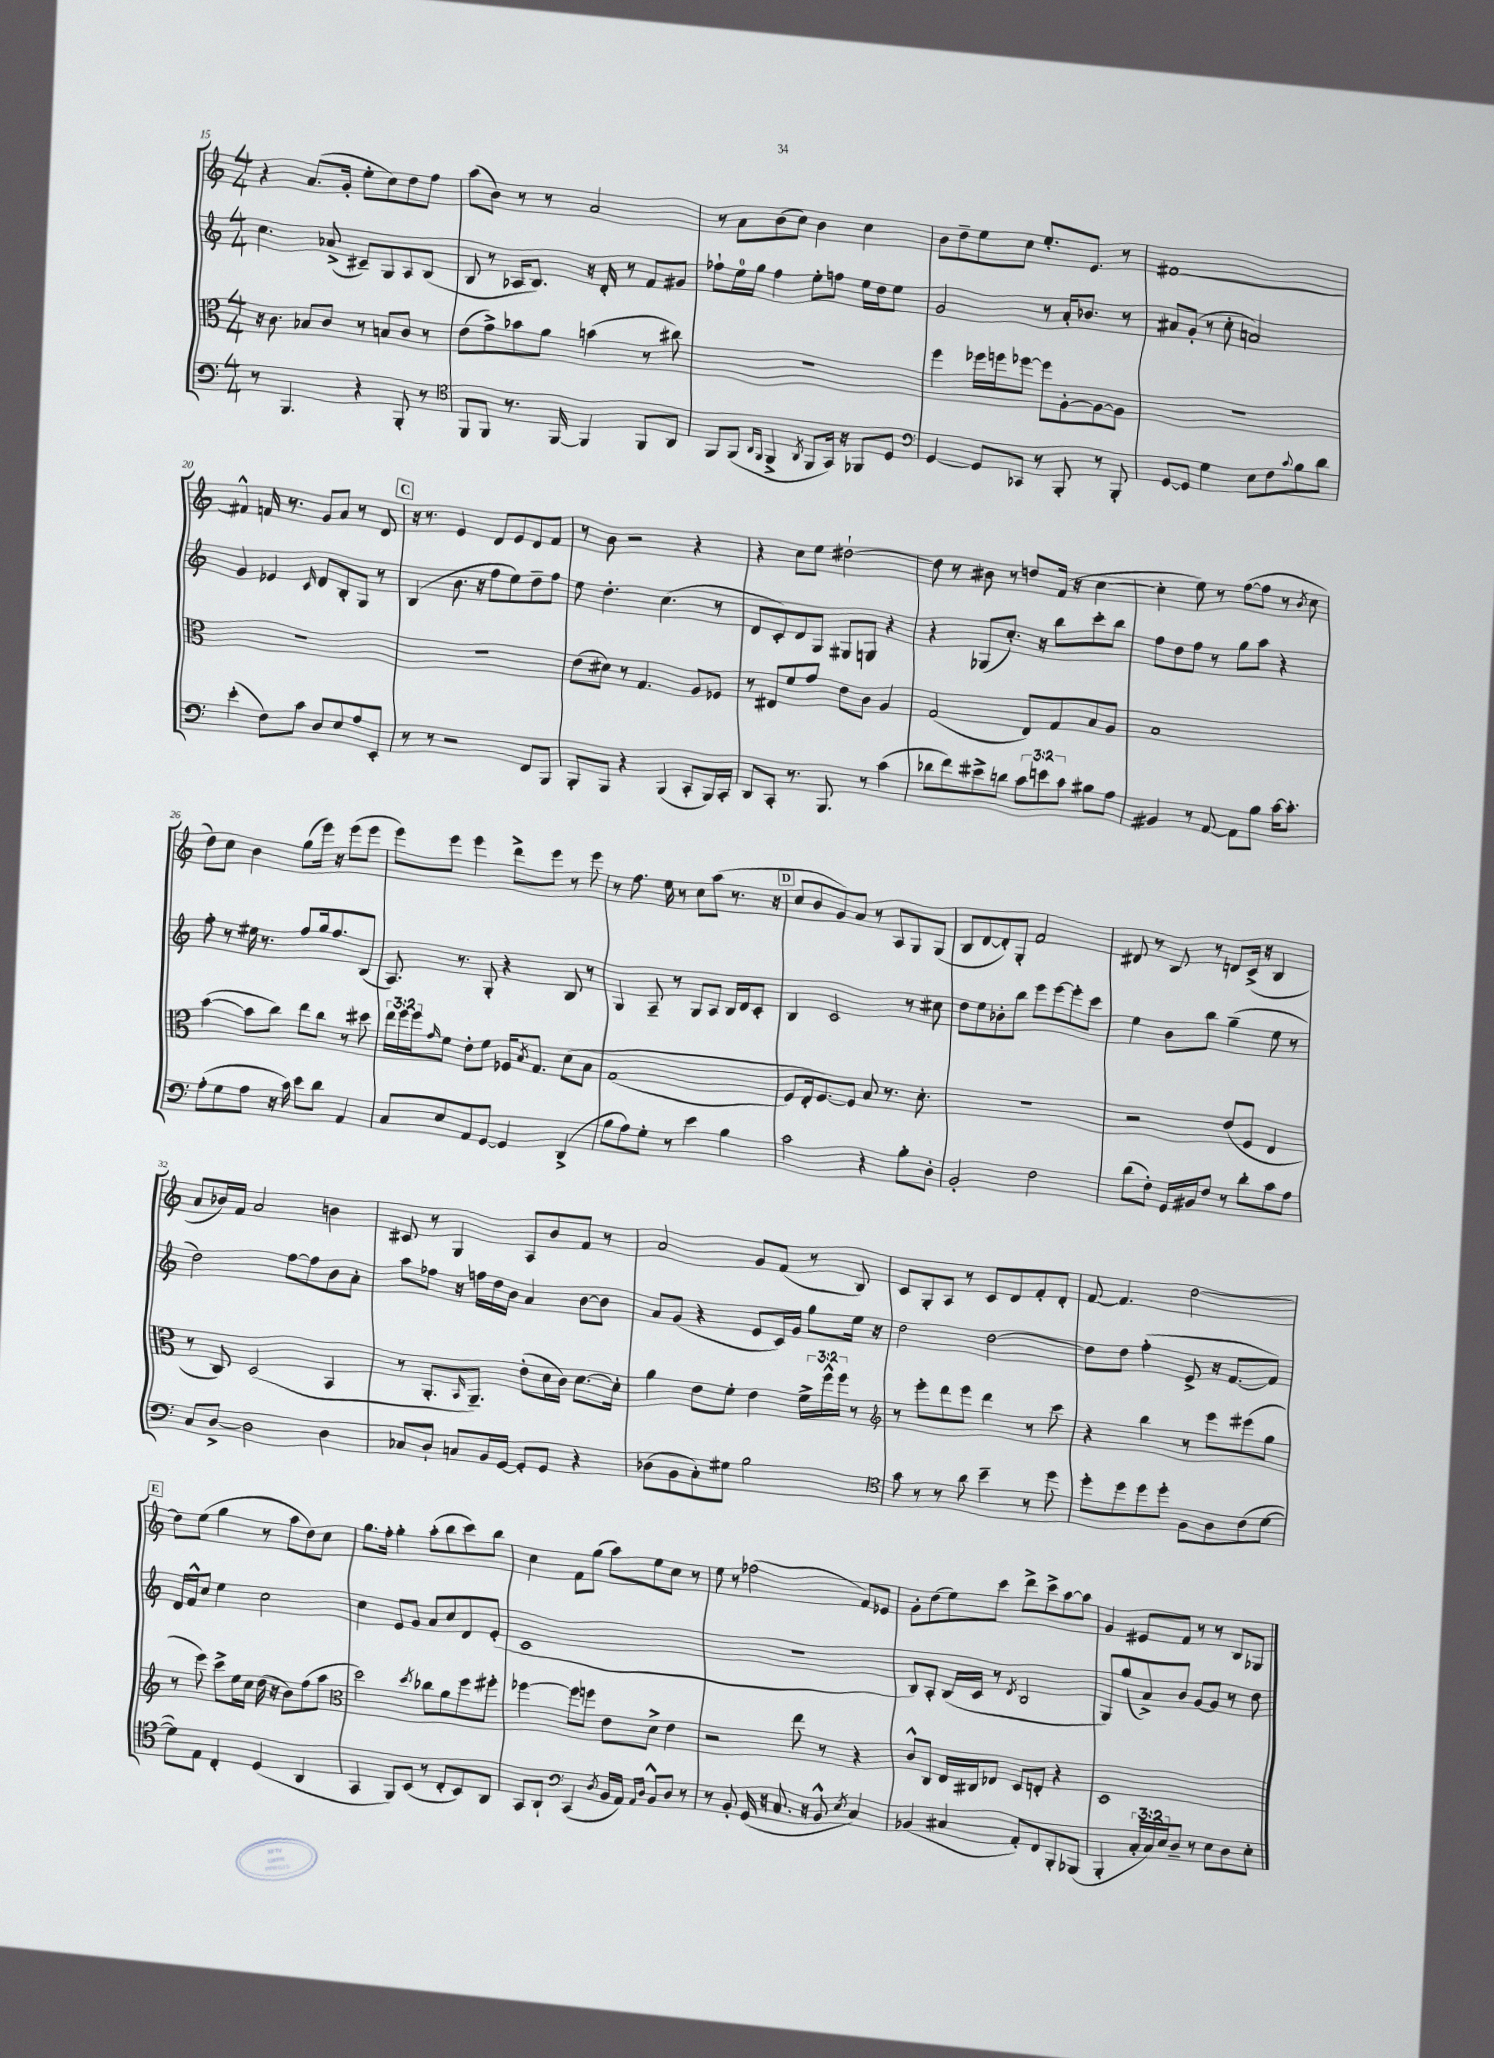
<<
\new StaffGroup <<
\new Staff = "s0" {
    \clef treble \key c \major \numericTimeSignature \time 4/4
    r4 a'8.( g'16-. e''8-. c''8) d''8 f''8 |
    a''8( b'8) r8 r8 a'2 |
    r8 a'8 b'8( c''8) b'4 c''4 |
    b'8 d''8-- e''8 c''8 e''8.-. e'8. r8 |
    fis'1~ |
    fis'4-^ f'16 r8. g'8 a'8 r8 d'8 |
    \mark \markup { \box "C" } r16 r8. e'4 d'8 e'8 d'8 f'8 |
    r8 b'8 r2 r4 |
    r4 c''8 e''8 dis''2~-! |
    dis''8 r8 bis'8 r8 d''8 f'16( r16 c''4~ |
    c''4-. e''8) r8 f''8~( f''8 r8 \acciaccatura { b'8 } c''8 |
    d''8) c''8 b'4 g''8( e'''16) r16 e'''8( e'''8 |
    e'''8) e'''8 e'''4 d'''8-> e'''8 r8 e'''8 |
    r8 f''8. e''16 r8 c''8 a''8( r8. r16 |
    \mark \markup { \box "D" } c''8 b'8 g'8) a'8 r8 a8 g8 g8( |
    b8 d'8~ d'8-.) g8-. f'2 |
    dis'8 r8 b8 r8 d'8 c'16->( r16 b4 |
    a'8 bes'16) f'16 a'2 b'4 |
    cis'8 r8 g4 a8 b'8 f'8 r8 |
    a'2 g'8 f'8( r8 b8) |
    c'8 g8-. a8 r8 c'8 d'8 f'8-. d'8-. |
    f'8~ f'4. d''2~ |
    \mark \markup { \box "E" } d''8 e''8( g''4 r8 a''8 d''8) c''8 |
    g''8. f''16-. g''4-. a''8-.( b''8 c'''8) b''8 |
    c''4 f'8 g''8( a''8) e''8 c''8 r8 |
    e''8 r8 fes''2( f'8) ees'8 |
    g'8-. d''8( e''8) c'''8 d'''8-> c'''8-> a''8~ a''8 |
    g'4 eis'8 f'8 r8 r8 b8 ges8 \bar "|." |
}
\new Staff = "s1" {
    \clef treble \key c \major \numericTimeSignature \time 4/4
    c''4. aes'8->( cis'8--) g8 a8 b8( |
    b8 r8 aes16 b8.) r16 d'16-. r8 f'8 gis'8 |
    fes''8-! e''16-0 g''16 fes''4 e''8-. f''8 e''16 d''16 e''8 |
    g'2 r8 a'16-. bes'8. r8 |
    ais'8 g'8-.( r8 c''8-. a'2) |
    g'4 ees'4 \grace { c'16 } d'8 b8-. g8 r8 |
    \mark \markup { \box "C" } b4( b'8. r16 f''8 e''8) d''8-- f''8 |
    e''8 d''4.-. c''4.( r8 |
    d'8 c'8-.) d'8 g8 gis8 g8 r4 |
    r4 ges8( c''8.-.) r16 b''8 c'''8-. b''8 |
    f''8 d''8 f''8 r8 g''8 a''8 r4 |
    f''8-. r8 eis''16 r8. f''8 g''16 f''8. b8( |
    a8.) r8. g8-. r4 b8 r8 |
    g4 a8-- r8 g8 a8 b16 d'16 c'8-. |
    \mark \markup { \box "D" } b4 c'2 r8 cis''8 |
    d''8 e''8 bes'8-. b''8 e'''8 e'''8~ e'''8-. c'''8 |
    e''4 b'8 b''8 g''4--( e''8 r8 |
    d''2) f''8~ f''8 b'8 a'8-. |
    a''8 fes''8 r16 f''16 d''16 b'16 a'4 b'8~ b'8 |
    a'8 g'8( r4 e'8 c'16) g'16 g''8 e''16 r16 |
    d''2 d''2~ |
    d''8 d''8 f''4-.( e'8-> r16 f'8.~ f'8) |
    \mark \markup { \box "E" } d'16 f'16-^ c''8 e''4 c''2 |
    c''4 e'8 g'8 a'8 c''8 d'8 e'8-.( |
    c'1 |
    R1 |
    b8) a8-. b16( c'16 r8 \acciaccatura { d'8 } b2 |
    g8) g''8( a'8->) b'8 g'8~ g'8 r8 d''8 \bar "|." |
}
\new Staff = "s2" {
    \clef alto \key c \major \numericTimeSignature \time 4/4 \override Staff.TupletNumber.text = #tuplet-number::calc-fraction-text
    r16 c'8. bes8 c'8 r8 b8 c'8 r8 |
    e'8( g'8->) bes'8 a'8 b'4( r8 cis''8) |
    R1 |
    f''4 fes''16 f''16 fes''8~ fes''8 a8~-. a8~ a8 |
    R1 |
    R1 |
    \mark \markup { \box "C" } R1 |
    e'8( dis'8) r8 g4. a8 fes8 |
    r8 eis8 f'8 g'8 e'8 c'8 a4 |
    g2( e8) g8 b8 a8 |
    b1 |
    b'4~( b'8 c''8) e''8 c''8 r8 dis''8 |
    \tuplet 3/2 { e''16 f''16 f''16 } \grace { g'16 } f'8 e'8-. f'8 fes16 \acciaccatura { b8 } g8. d'8\( b8 |
    g1( |
    \mark \markup { \box "D" } f8) e16-. f8.~\) f8 b8 r8. d'8.-. |
    r1 |
    r2 e'8( f8 e4 |
    r8 c8) d2( b,4 |
    r8 a,8.-. \grace { b,16 } a,8.--) e'8-.( d'16 c'16) d'8.~ d'16-. |
    a'4 e'8 f'8-. e'4 \tuplet 3/2 { f'16-> f''16-^ f''16 } r8 |
    \clef treble r8 e'''8-. d'''8 e'''8 d'''4 r8 c'''8 |
    r4 b''4 r8 e'''8 eis'''8( g''8 |
    \mark \markup { \box "E" } r8 e'''8) c'''8-> e''16 c''16 d''16( r16 b'8) f''8( a''8 |
    \clef alto d''2) \acciaccatura { d''8 } ces''8 a'8 f''8 fis''8-. |
    fes''4~ fes''8 f''8 e'8 d'8-> e'4 |
    r2 e''8 r8 r4 |
    c'8-^ c8 e16 cis16 ees8 d8 e8-. r4 |
    d1 \bar "|." |
}
\new Staff = "s3" {
    \clef bass \key c \major \numericTimeSignature \time 4/4 \override Staff.TupletNumber.text = #tuplet-number::calc-fraction-text
    r8 b,,4. r4 b,,8-. r8 |
    \clef tenor f,8 f,8 r8. f,16~ f,4 f,8 a,8 |
    f,8 f,8( \grace { a,16 f,16 } f,4-> \acciaccatura { a,8 } f,8 g,16) r16 fes,8 d8 |
    \clef bass g,4~ g,8 ces,8 r8 b,,8-. r8 b,,8-. |
    g,8~ g,8 g4 e8 f8 \appoggiatura { c'8 } b8 d'8 |
    e'4-.( f8) c'8 d8 e8 a8 e,8-. |
    \mark \markup { \box "C" } r8 r8 r2 f,8 b,,8 |
    b,,8-. b,,8 r4 b,,4( c,8-. b,,16) c,16-. |
    d,8 c,8-. r8. b,,8. r8 c'4( |
    des'8 f'8) eis'8-> d'8 \tuplet 3/2 { c'8 e'8 c'8 } bis8 a8 |
    bis,4 r8 a,8~ a,8 b8 c'16~ c'8.-. |
    a8-.( g8 a8 r16 c'16) e'8 d'8 a,4 |
    c8 e8 a,8 g,8~ g,4 d,4->( |
    b8 a8) g8-. r8 e'4 b4 |
    \mark \markup { \box "D" } c'2 r4 b8-. d8-. |
    b,2-. f2 |
    d'8( f8-.) g,16 bis,16 f8 r8 d'8-. c'8 a8 |
    c8 d8~-> d2 d4 |
    ces8 d8-! c8 b,16 g,16~ g,8-. g,8 r4 |
    des8( b,8 c8-.) gis8 b2 |
    \clef tenor g'8 r8 r8 a'8 b'4-- r8 d''8 |
    d''8-. d''8 d''8 d''8-. f8 a8 c'8( d'8~ |
    \mark \markup { \box "E" } d'8) e8 c4-. d4( a,4 |
    g,4 f,8) b,8( r8 c8-. b,8) a,8 |
    g,8 a,8-! \clef bass c,4( \acciaccatura { d8 } b,16 a,16) \grace { a,16 d16 } b,8-^ d8 r8 |
    r8 b,8-. g,16( r16 c8. r16 b,8-^ \acciaccatura { e8 } c4) |
    bes,4( cis4 a,8-.) f,8 b,,8-. bes,,8( |
    b,,4-. \tuplet 3/2 { c16-. c16) e16 } d8-- r8 e8 d8 e8-. \bar "|." |
}
>>
>>
\layout { \context { \Score currentBarNumber = #15 } }
